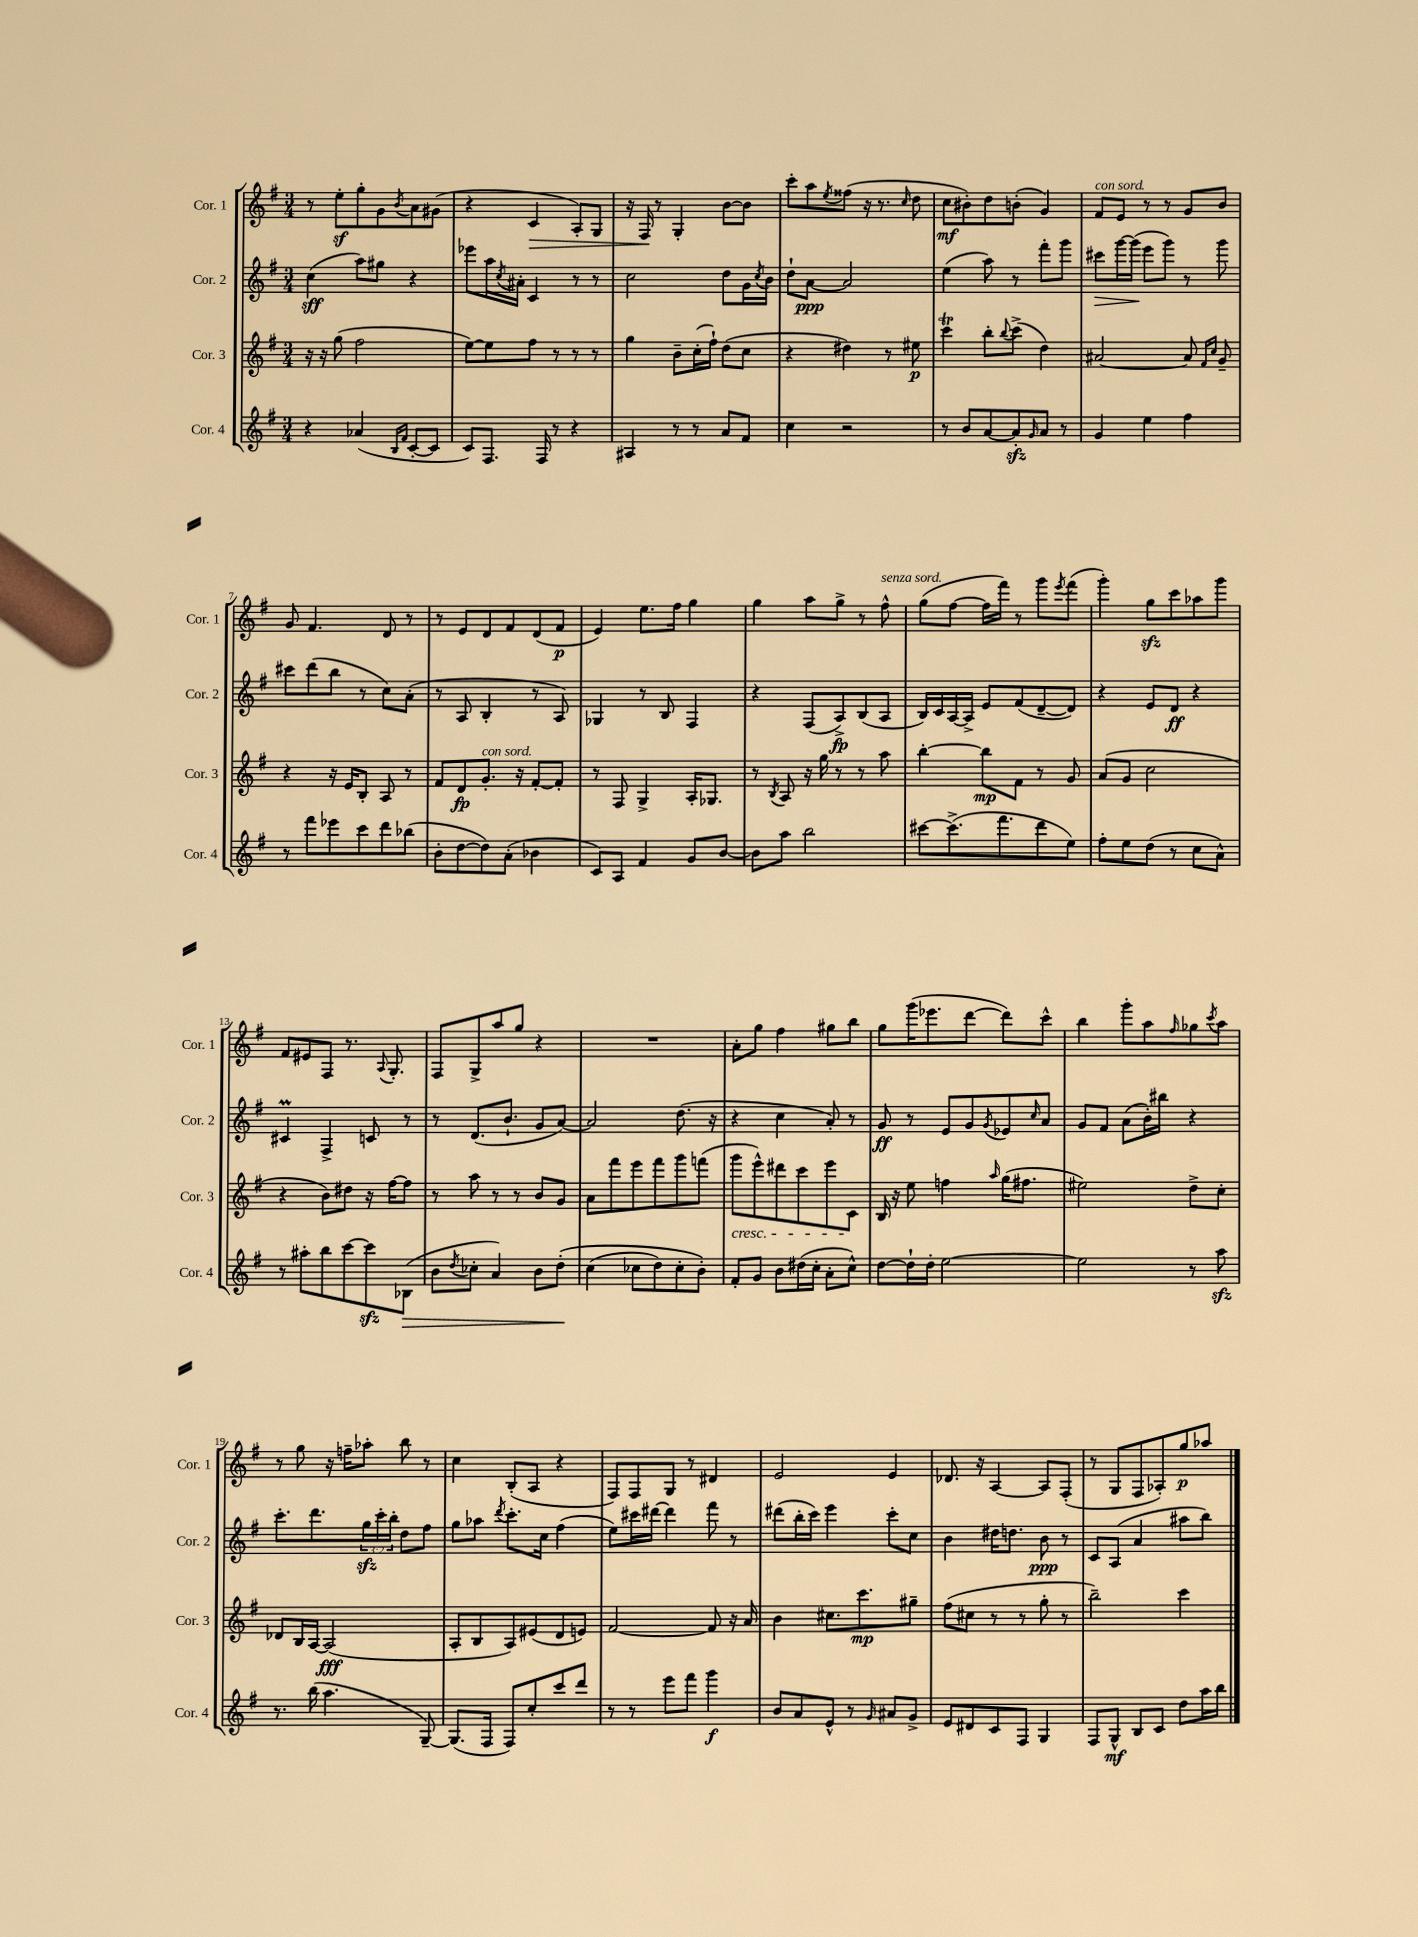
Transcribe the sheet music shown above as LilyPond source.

<<
\new StaffGroup <<
\new Staff = "s0" \with { instrumentName = "Cor. 1" shortInstrumentName = "Cor. 1" } {
    \clef treble \key g \major \numericTimeSignature \time 3/4
    r8 e''8-.\sf g''8-. g'8 \acciaccatura { b'8 } a'8 gis'8( |
    r4 c'4\> a8-.) g8 |
    r16 fis16\! r8 g4-. b'8~ b'8 |
    c'''8-. a''8 \acciaccatura { e''8 } fisis''8( r16 r8. \grace { c''16 } d''8 |
    c''8\mf bis'8-.) d''8 b'8-.( g'4) |
    fis'8^\markup { \italic "con sord." } e'8 r8 r8 g'8 b'8 |
    g'8 fis'4. d'8 r8 |
    r8 e'8 d'8 fis'8 d'8( fis'8\p |
    e'4) e''8. fis''16 g''4 |
    g''4 a''8 g''8-> r8 fis''8-^^\markup { \italic "senza sord." } |
    g''8( fis''8~ fis''16 fis'''16) r8 g'''8 \acciaccatura { e'''8 } fis'''8( |
    g'''4-.) g''8\sfz c'''8 aes''8 g'''8 |
    fis'8 eis'8 fis8 r8. \appoggiatura { a8 } g8.-. |
    fis8 g8-> a''8 g''8 r4 |
    R2. |
    a'8-. g''8 fis''4 gis''8 b''8 |
    g''8 g'''16( ees'''8. d'''8~ d'''8) c'''8-^ |
    b''4 g'''8-. a''8 \grace { fis''16 } ges''8 \acciaccatura { c'''8 } a''8 |
    r8 g''8 r16 f''16-- aes''8-. b''8 r8 |
    c''4 b8-.( a8 r4 |
    fis8) fis8 g8 r8 dis'4 |
    e'2 e'4 |
    des'8. r16 a4~ a8 fis8-.( |
    r8 g8 fis8 aes8-.) g''8\p aes''8 \bar "|." |
}
\new Staff = "s1" \with { instrumentName = "Cor. 2" shortInstrumentName = "Cor. 2" } {
    \clef treble \key g \major \numericTimeSignature \time 3/4 \override Staff.TupletNumber.text = #tuplet-number::calc-fraction-text
    c''4\sff( a''8) gis''8 r4 |
    ees'''8 a''16 \acciaccatura { c''8 } ais'16-. c'4 r8 r8 |
    c''2 d''8 g'16 \acciaccatura { c''8 } b'16 |
    d''8-! a'8~\ppp a'2 |
    e''4( a''8) r8 fis'''8-. g'''8 |
    cis'''8\> g'''16~ g'''16\!( e'''8 g'''8) r8 g'''8 |
    cis'''8 d'''8( b''8 r8 c''8) a'8-.( |
    r8 a8 b4-. r8 a8) |
    ges4 r8 b8 fis4 |
    r4 fis8( a8->\fp) b8( a8 |
    b16) c'16 a16~ a16-> e'8 fis'8( d'8~-- d'8) |
    r4 e'8 d'8\ff r4 |
    cis'4\prall fis4-> c'8 r8 |
    r8 d'8.( b'8.-! g'8 a'8~) |
    a'2 d''8.( r16 |
    r4 c''4 a'8-.) r8 |
    g'8\ff r8 e'8 g'8 \acciaccatura { g'8 } ees'8 \grace { c''16 } a'8 |
    g'8 fis'8 a'8( b'16-.) bis''16 r4 |
    c'''8.-. d'''8. \tuplet 3/2 { g''16\sfz c'''16-. b''16-. } d''8 fis''8 |
    g''8 aes''8 \acciaccatura { d'''8 } c'''8.-. c''16 fis''4( |
    e''8) cis'''16 dis'''16~ dis'''4 fis'''8 r8 |
    dis'''8( b''16-. c'''16) e'''4 c'''8-. c''8 |
    b'4 dis''16 d''8. b'8\ppp r8 |
    c'8 a8( a'4 ais''8 b''8) \bar "|." |
}
\new Staff = "s2" \with { instrumentName = "Cor. 3" shortInstrumentName = "Cor. 3" } {
    \clef treble \key g \major \numericTimeSignature \time 3/4
    r16 r16 g''8( fis''2 |
    e''8~) e''8 fis''8 r8 r8 r8 |
    g''4 b'8-- c''16-.( fis''16-!) d''8( c''8 |
    r4 dis''4) r8 eis''8\p |
    c'''4\trill b''8-. \appoggiatura { b''8 } c'''8->( d''4) |
    ais'2~ ais'8 \grace { fis'16 c''16 } g'8-- |
    r4 r16 e'16 b8-. a8 r8 |
    fis'8 d'8\fp g'8.-.^\markup { \italic "con sord." } r16 fis'8~-. fis'8-. |
    r8 fis8 g4-> a16-. ges8. |
    r8 \acciaccatura { b8 } a8 r16 g''16 r8 r8 a''8 |
    b''4~-. b''8\mp fis'8 r8 g'8 |
    a'8( g'8 c''2 |
    r4 b'8) dis''8 r16 fis''16~ fis''8 |
    r8 a''8 r8 r8 b'8 g'8 |
    a'8 fis'''8 e'''8 fis'''8 g'''8 f'''8( |
    g'''8\cresc e'''8-^) dis'''8 c'''8 e'''8 c'8\! |
    b16 r16 e''8 f''4 \grace { a''16 } g''16( fis''8. |
    eis''2) d''8-> c''8-. |
    des'8 b16 a16~ a2\fff( |
    a8-. b8 a8) eis'8( d'8 e'8) |
    fis'2~ fis'8 r16 a'16 |
    b'4 cis''8. c'''8.\mp gis''8-- |
    fis''8( cis''8 r8 r8 g''8-. r8 |
    b''2--) c'''4 \bar "|." |
}
\new Staff = "s3" \with { instrumentName = "Cor. 4" shortInstrumentName = "Cor. 4" } {
    \clef treble \key g \major \numericTimeSignature \time 3/4
    r4 aes'4( \grace { b16 fis'16 } c'8~-. c'8 |
    c'8) fis8. fis16 r8 r4 |
    ais4 r8 r8 a'8 fis'8 |
    c''4 r2 |
    r8 b'8 a'8~ a'8-.\sfz \grace { g'16 } a'8 r8 |
    g'4 e''4 fis''4 |
    r8 fis'''8 ees'''8 c'''8 d'''8 bes''8( |
    b'8-. d''8~ d''8) a'8-.( bes'4 |
    c'8) a8 fis'4 g'8 b'8~ |
    b'8 a''8 b''2 |
    cis'''8~ cis'''8.->( fis'''8. d'''8 e''8) |
    fis''8-. e''8 d''8( r8 c''8 a'8-^) |
    r8 ais''8-. b''8 c'''8~ c'''8\sfz bes8\>( |
    b'8 \acciaccatura { d''8 } ces''8-. a'4) b'8 d''8-.\!\( |
    c''4( ces''8 d''8) ces''8-. b'8-.\) |
    fis'8-. g'8 b'8 dis''16( c''16-. a'8-. c''8-^) |
    d''8~ d''16-! d''16-. e''2~ |
    e''2 r8 a''8\sfz |
    r8. b''16( a''4. g8~--) |
    g8.( fis16 fis8) c''8-. c'''8 d'''8 |
    r8 r8 e'''8 fis'''8 g'''4\f |
    b'8 a'8 e'8-^ r8 \grace { g'16 } ais'8 g'8-> |
    e'8 dis'8 c'8 fis8 g4 |
    fis8 g8-^\mf b8 c'8 d''8 a''16 b''16 \bar "|." |
}
>>
>>
